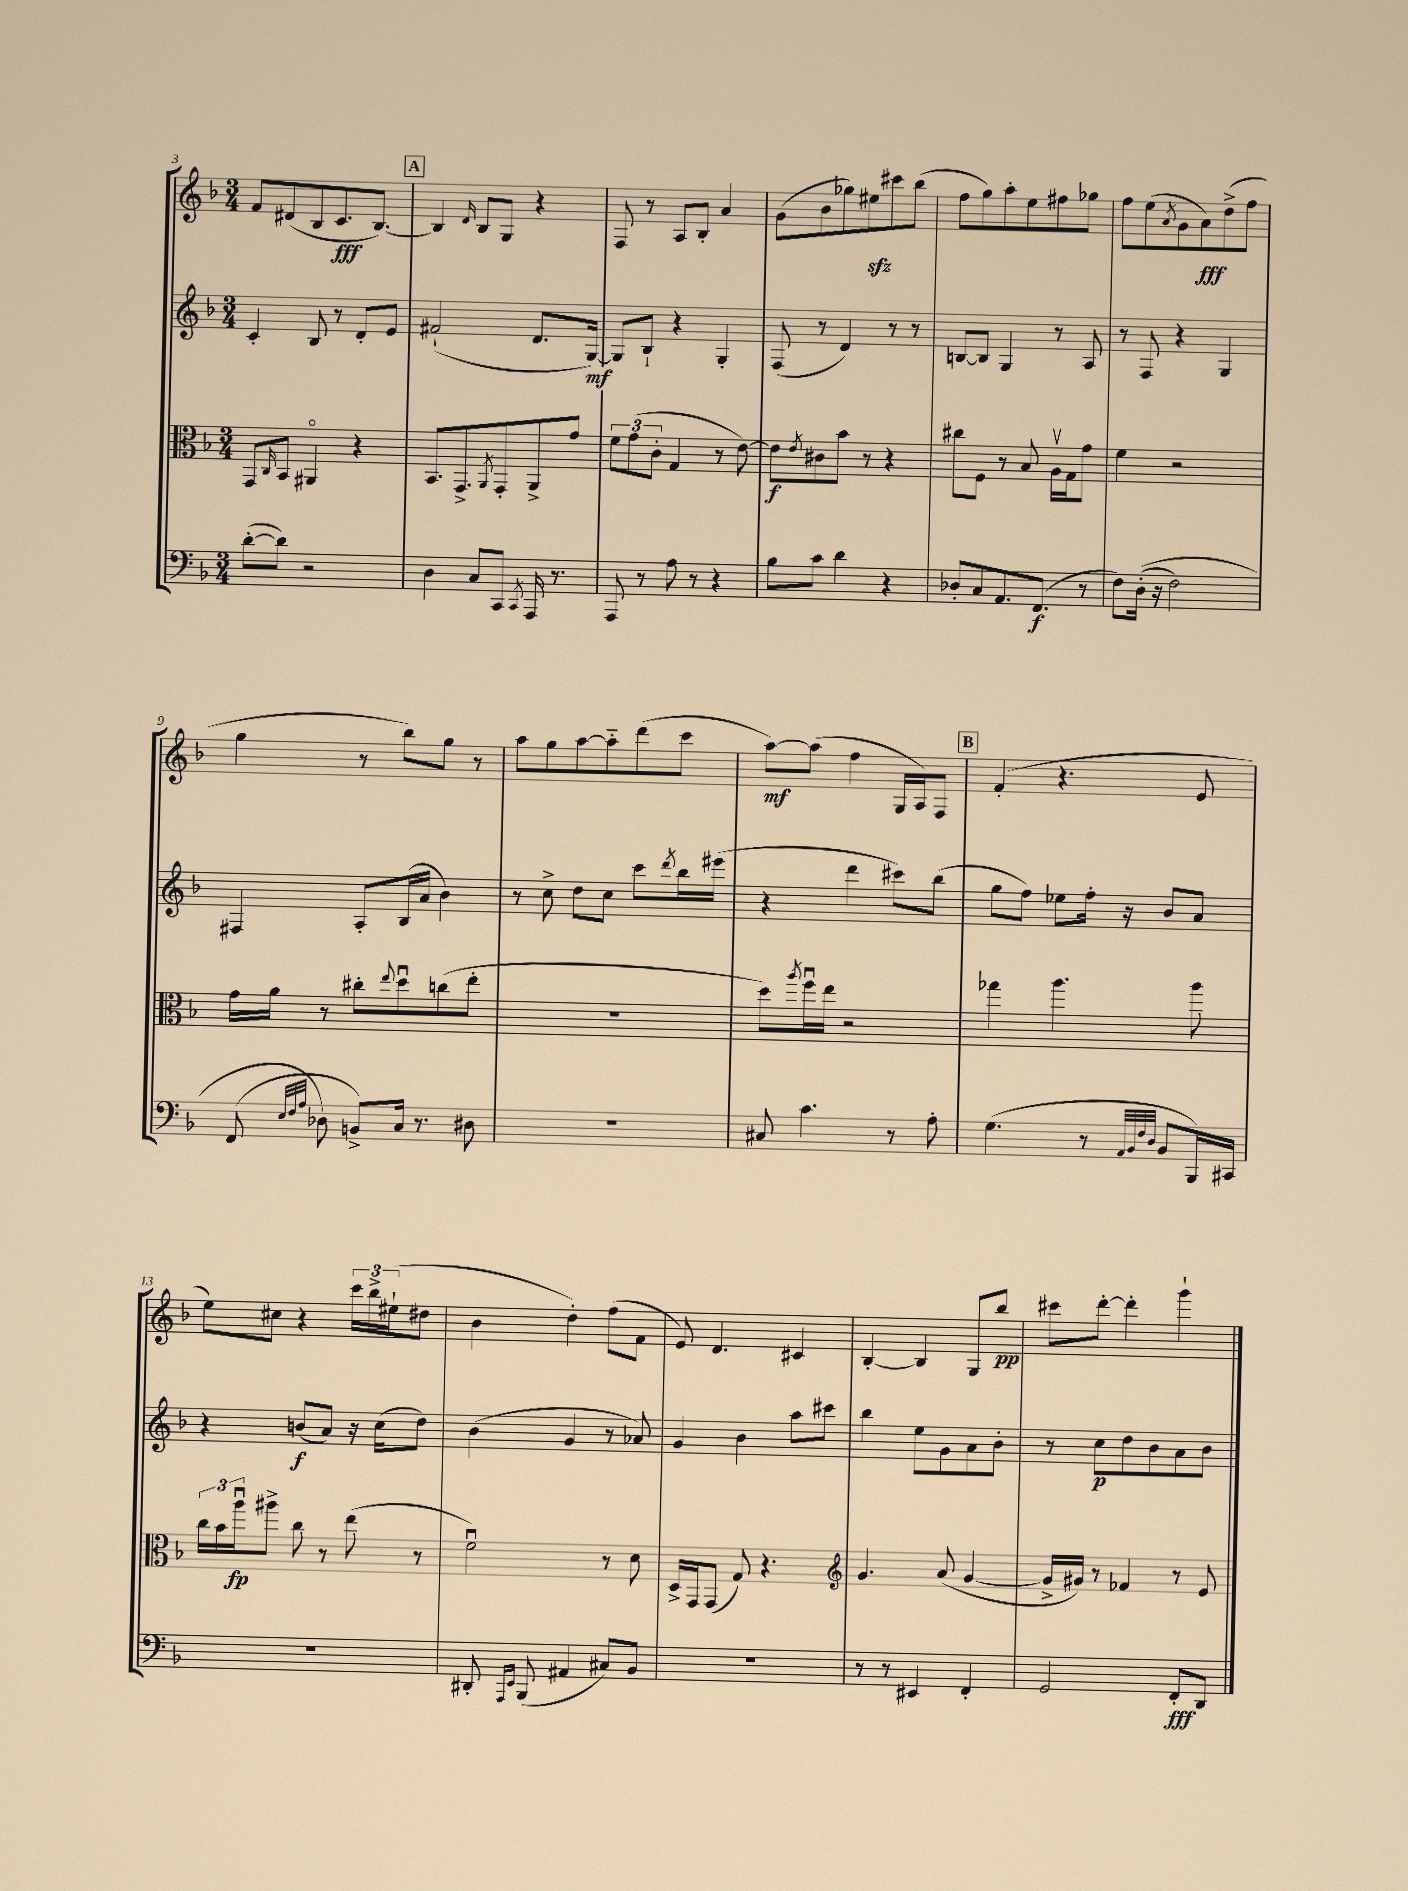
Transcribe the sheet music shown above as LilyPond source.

<<
\new StaffGroup <<
\new Staff = "s0" {
    \clef treble \key f \major \numericTimeSignature \time 3/4
    f'8 dis'8( bes8 c'8.\fff bes8.~) |
    \mark \markup { \box "A" } bes4 \grace { d'16 } bes8 g8 r4 |
    f8 r8 a8 bes8-. a'4 |
    g'8( bes'8 ges''8) eis''8\sfz cis'''8 bes''8( |
    f''8 g''8) a''8-. e''8 fis''8 ges''8 |
    f''8 e''8( \acciaccatura { a'8 } g'8 a'8\fff) d''8->( f''8 |
    g''4 r8 bes''8) g''8 r8 |
    a''8 g''8 a''8~ a''8-_ d'''8( c'''8 |
    a''8~\mf) a''8( f''4 g16 a16) f8 |
    \mark \markup { \box "B" } f'4-.( r4. e'8 |
    e''8) cis''8 r4 \tuplet 3/2 { c'''16 bes''16-> eis''16-!( } dis''8 |
    bes'4 d''4-.) f''8( f'8 |
    e'8) d'4. cis'4 |
    bes4~-. bes4 g8 bes''8\pp |
    cis'''8 d'''8~-. d'''4-. g'''4-! \bar "|." |
}
\new Staff = "s1" {
    \clef treble \key f \major \numericTimeSignature \time 3/4
    c'4-. bes8 r8 d'8-. e'8 |
    \mark \markup { \box "A" } fis'2-!( d'8. g16~\mf) |
    g8 bes8-! r4 g4-. |
    f8( r8 d'4) r8 r8 |
    b8~ b8 g4 r8 a8 |
    r8 f8 r4 g4 |
    fis4 a8-. bes16( a'16 bes'4) |
    r8 c''8-> d''8 c''8 c'''8 \acciaccatura { d'''8 } bes''16 eis'''16( |
    r4 d'''4 cis'''8) bes''8( |
    \mark \markup { \box "B" } g''8 f''8) ees''8 f''16-. r16 bes'8 a'8 |
    r4 b'8\f( a'8) r16 c''16( d''8) |
    bes'4( g'4 r8 aes'8) |
    g'4 bes'4 a''8 cis'''8 |
    bes''4 e''8 g'8 a'8 bes'8-. |
    r8 c''8\p d''8 bes'8 a'8 bes'8 \bar "|." |
}
\new Staff = "s2" {
    \clef alto \key f \major \numericTimeSignature \time 3/4
    g,8 \grace { c16 } bes,8 ais,4\flageolet r4 |
    \mark \markup { \box "A" } bes,8. g,8.-> \acciaccatura { a,8 } g,8-. a,8-> g'8 |
    \tuplet 3/2 { f'8 g'8( c'8-. } g4 r8 e'8~) |
    e'8\f \acciaccatura { e'8 } cis'8 bes'8 r8 r4 |
    cis''8 f8 r8 bes8 a16\upbow g16 g'8 |
    f'4 r2 |
    g'16 a'16 r8 cis''8-. \appoggiatura { e''8 } d''8\downbow c''8( e''8-. |
    R2. |
    d''8) \acciaccatura { a''8 } f''16\downbow e''16 r2 |
    \mark \markup { \box "B" } ges''4 a''4. a''8 |
    \tuplet 3/2 { c''16 bes'16 a''16\downbow\fp } ais''8-> c''8 r8 e''8( r8 |
    f'2\downbow) r8 d'8 |
    d16-> g,16 g,8( g8) r4. |
    \clef treble g'4. a'8( g'4~ |
    g'16-> gis'16) r8 fes'4 r8 e'8 \bar "|." |
}
\new Staff = "s3" {
    \clef bass \key f \major \numericTimeSignature \time 3/4
    d'8~-.( d'8) r2 |
    \mark \markup { \box "A" } d4 c8 c,8 \acciaccatura { c,8 } a,,16 r8. |
    a,,8 r8 a8 r8 r4 |
    bes8 c'8 d'4 r4 |
    des8-. c8 a,8. f,8.\f( r8 |
    f8) d16-.(\( r16 f2) |
    f,8( \grace { e32 f32 a32 } des8\) b,8->) c16 r8. dis8 |
    R2. |
    cis8 c'4. r8 a8-. |
    \mark \markup { \box "B" } g4.( r8 \grace { a,32 bes,32 f32 d32 } bes,8 bes,,16) cis,16 |
    R2. |
    dis,8-. \grace { a,,16 e,16 } bes,,8( ais,4 cis8) bes,8 |
    R2. |
    r8 r8 eis,4 f,4-. |
    g,2 f,8-.\fff d,8 \bar "|." |
}
>>
>>
\layout { \context { \Score currentBarNumber = #3 } }
